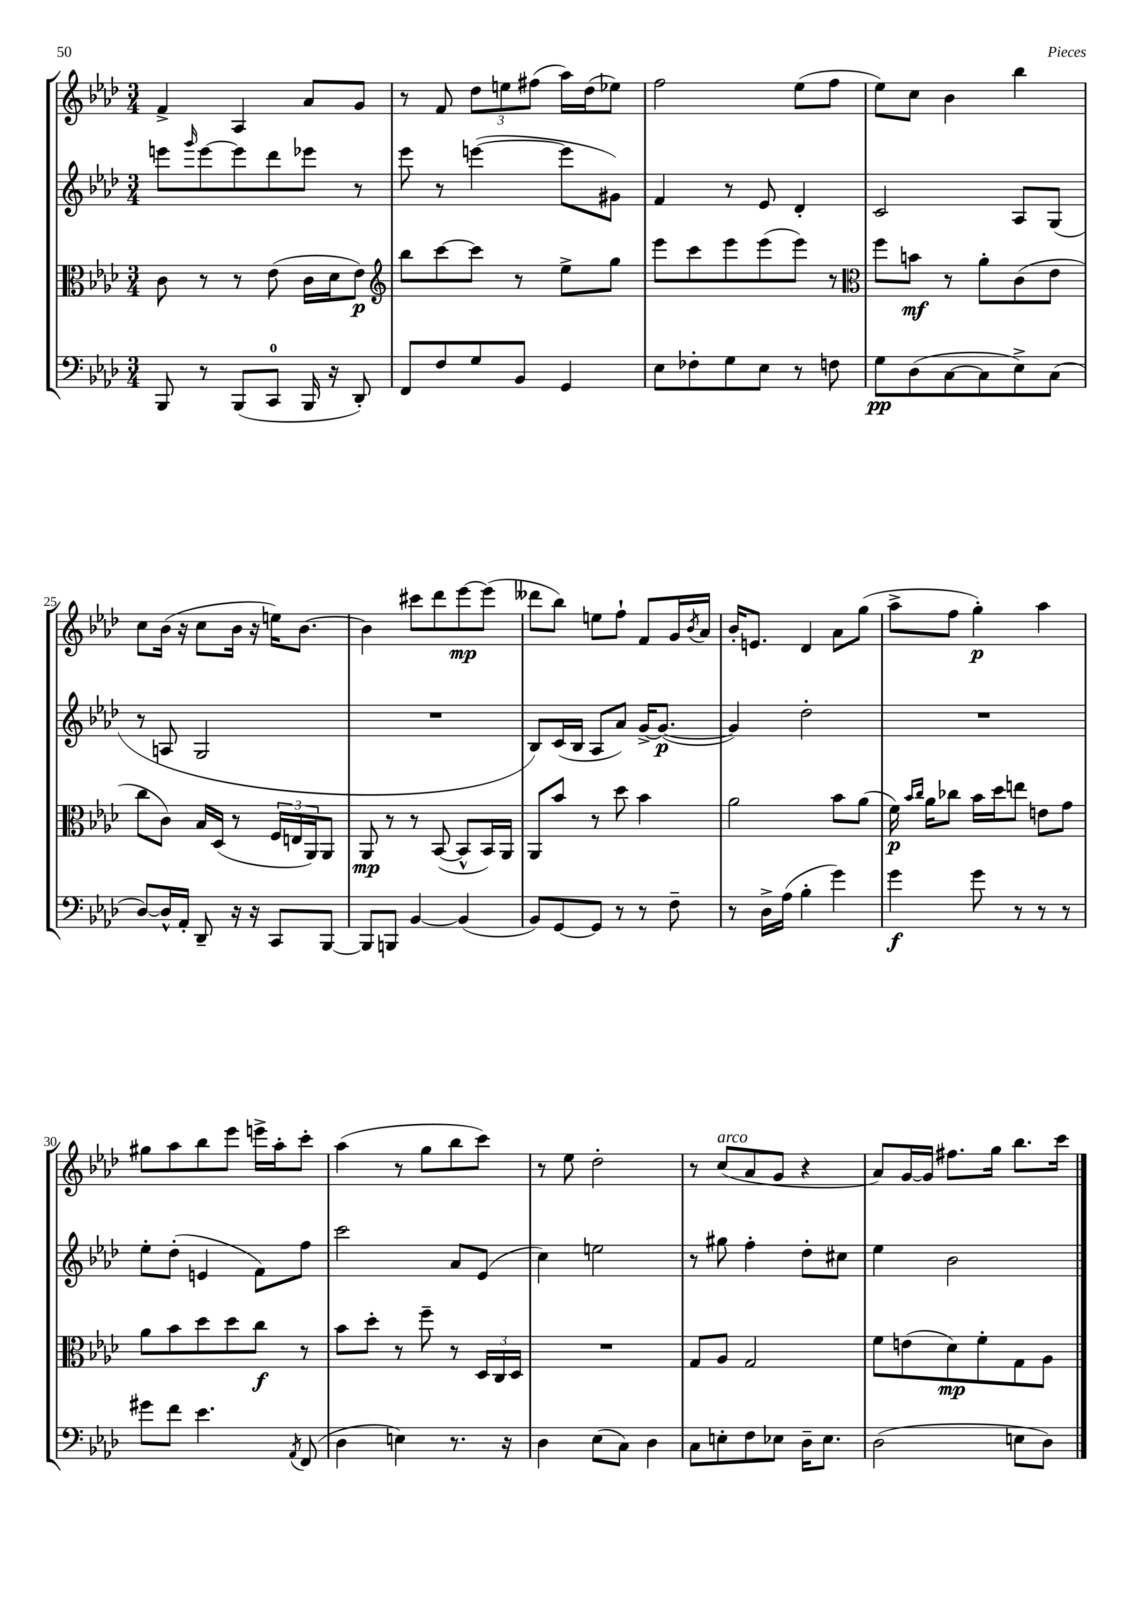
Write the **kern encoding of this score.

**kern	**kern	**kern	**kern
*staff4	*staff3	*staff2	*staff1
*clefF4	*clefC3	*clefG2	*clefG2
*k[b-e-a-d-]	*k[b-e-a-d-]	*k[b-e-a-d-]	*k[b-e-a-d-]
*M3/4	*M3/4	*M3/4	*M3/4
8BBB-	8c	8eee	4f^
.	.	16qqggg	.
8r	8r	[8eee	.
(8BBB-	8r	8eee]	4A-
8CC	(8e-	8ddd-	.
16BBB-	16c	8eee-	8a-
16r	16d-	.	.
8DD-')	8e-)	8r	8g
=	=	=	=
*	*clefG2	*	*
8FF	8bb-	8eee-	8r
8F	[8ccc	8r	8f
8G	8ccc]	([4eee	12dd-
.	.	.	12ee
8BB-	8r	.	.
.	.	.	(12ff#
4GG	8ee-^	8eee]	16aa-)
.	.	.	(16dd-
.	8gg	8g#)	8ee-)
=	=	=	=
8E-	8eee-	4f	2ff
8F-'	8ccc	.	.
8G	8eee-	8r	.
8E-	(8eee-	8e-	.
8r	8eee-)	4d-'	(8ee-
8F	8r	.	8ff
=	=	=	=
*	*clefC3	*	*
8G	8ff	2c	8ee-)
(8D-	8b	.	8cc
[8C	8r	.	4b-
8C]	8a-'	.	.
8E-^)	(8c	8A-	4bb-
(8C	8e-	(8G	.
=	=	=	=
[8D-)	8cc	8r	8cc
16D-^^]	8c)	8A	(16b-
16AA-'	.	.	16r
8DD-~	16B-	2G	8cc
.	(16D-	.	.
16r	8r	.	16b-
16r	.	.	16r
8CC	24F	.	16ee)
.	24E	.	.
.	.	.	[8.b-
.	24AA-)	.	.
[8BBB-	8AA-	.	.
=	=	=	=
8BBB-]	8AA-	2.r	4b-]
8BBB	8r	.	.
[4BB-	8r	.	8ccc#
.	([8BB-	.	8ddd-
(4BB-]	8BB-^^]	.	[8eee-
.	16BB-)	.	(8eee-]
.	16AA-	.	.
=	=	=	=
8BB-)	8AA-	8B-)	8ddd--
[8GG	8b-	(16c	8bb-)
.	.	16B-	.
8GG]	8r	8A-	8ee
8r	8dd-	8a-)	8ff`
8r	4b-	[16g^	8f
.	.	(8.g_	.
8F~	.	.	16g
.	.	.	8qb-
.	.	.	16a-
=	=	=	=
8r	2a-	4g])	16b-'
.	.	.	8.e
16D-^	.	.	.
(16A-	.	.	.
4B-'	.	2dd-'	4d-
4g)	8b-	.	8a-
.	(8a-	.	(8gg
=	=	=	=
4g	16f)	2.r	8aa-^
.	16qqb-	.	.
.	16qqcc	.	.
.	16a-	.	.
.	8cc-	.	8ff
8g	16b-	.	4gg')
.	16dd-	.	.
8r	8ee	.	.
8r	8e	.	4aa-
8r	8g	.	.
=	=	=	=
8g#	8a-	8ee-'	8gg#
8f	8b-	(8dd-'	8aa-
4.e-	8dd-	4e	8bb-
.	8dd-	.	8eee-
.	8cc	8f)	16eee^
.	.	.	16aa-'
8qAA-	.	.	.
(8FF	8r	8ff	8ccc'
=	=	=	=
4D-	8b-	2ccc	(4aa-
.	8dd-'	.	.
4E)	8r	.	8r
.	8ff~	.	8gg
8.r	8r	8a-	8bb-
.	24D-	(8e-	8ccc)
.	24C	.	.
16r	.	.	.
.	24D-	.	.
=	=	=	=
4D-	2.r	4cc)	8r
.	.	.	8ee-
(8E-	.	2ee	2dd-'
8C)	.	.	.
4D-	.	.	.
=	=	=	=
8C	8G	8r	8r
8E'	8A-	8gg#	(8cc
8F	2G	4ff'	8a-
8E-	.	.	8g
16D-~	.	8dd-'	4r
8.E-	.	.	.
.	.	8cc#	.
=	=	=	=
(2D-	8f	4ee-	8a-)
.	(8e	.	[16g
.	.	.	16g]
.	8d-)	2b-	8.ff#
.	8f'	.	.
.	.	.	16gg
8E	8G	.	8.bb-
8D-)	8A-	.	.
.	.	.	16ccc
==	==	==	==
*-	*-	*-	*-
